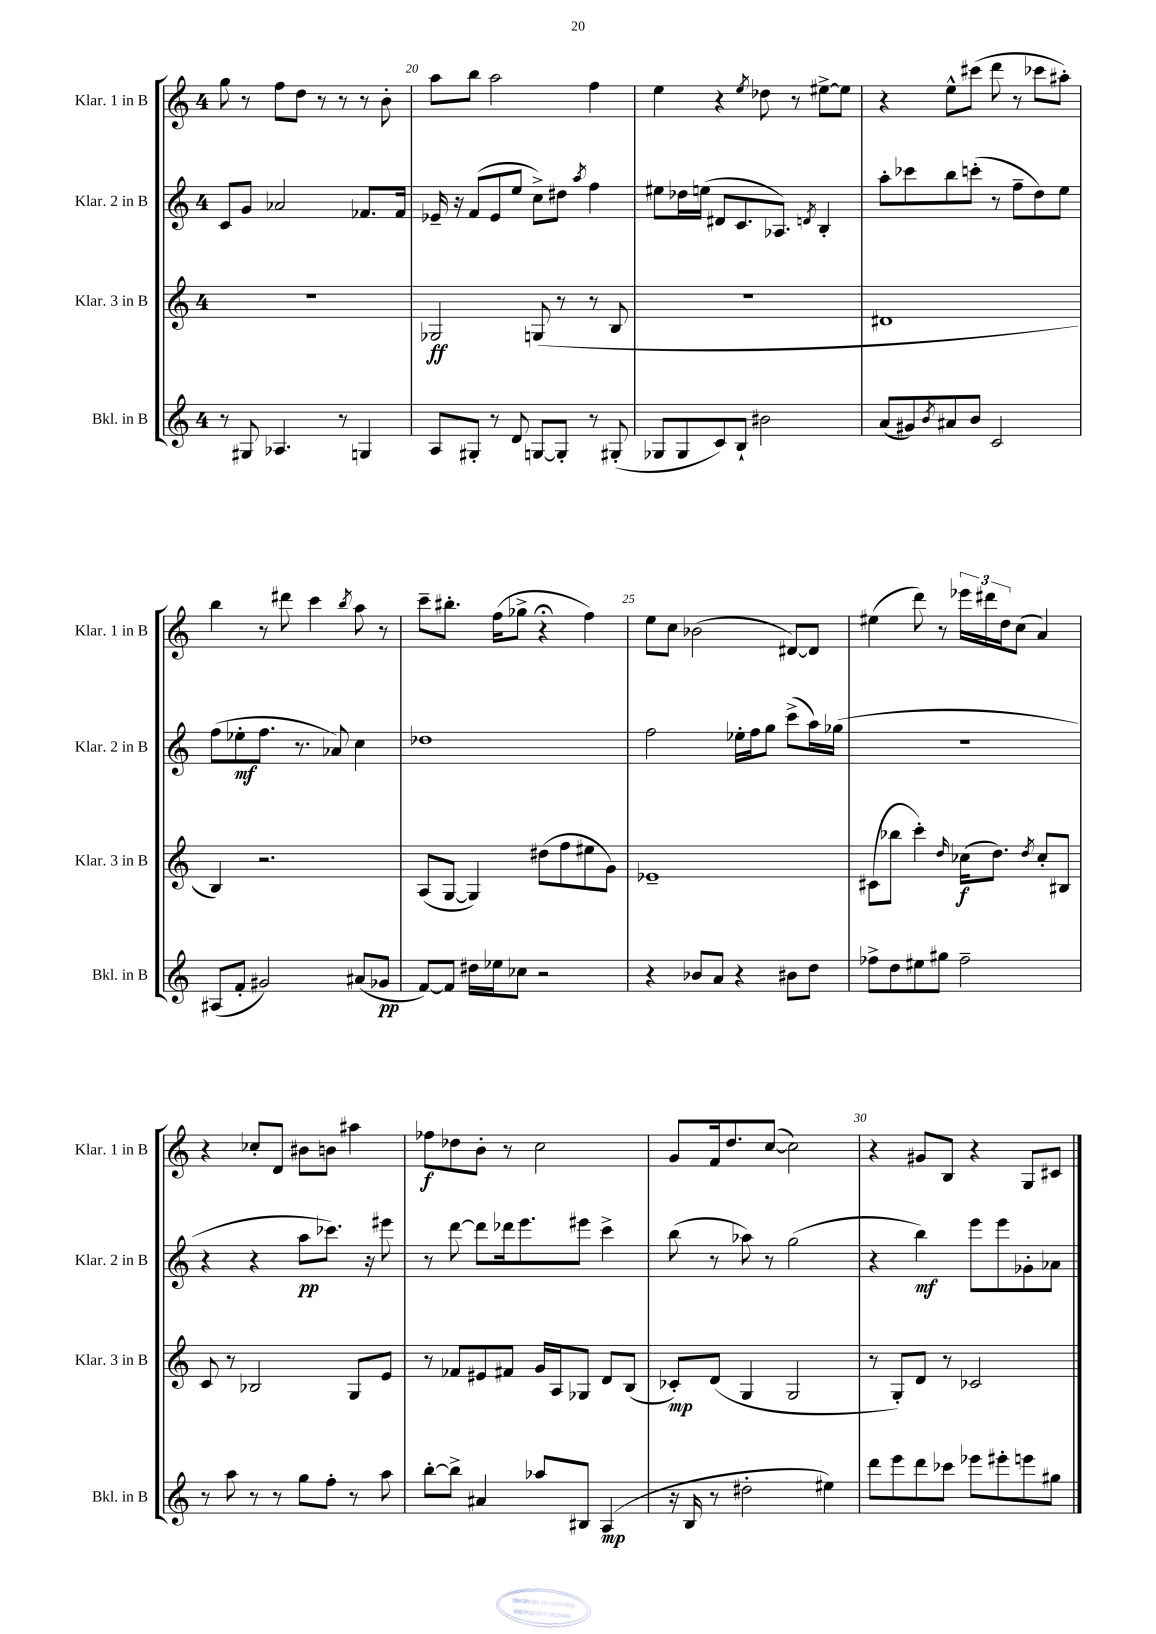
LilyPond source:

<<
\new StaffGroup <<
\new Staff = "s0" \with { instrumentName = "Klar. 1 in B" shortInstrumentName = "Klar. 1 in B" } {
    \clef treble \key c \major \once \override Staff.TimeSignature.style = #'single-digit \time 4/4
    g''8 r8 f''8 d''8 r8 r8 r8 b'8-. |
    a''8 b''8 a''2 f''4 |
    e''4 r4 \acciaccatura { e''8 } des''8 r8 eis''8~-> eis''8 |
    r4 e''8-^ cis'''8( d'''8 r8 ces'''8 ais''8-.) |
    b''4 r8 dis'''8 c'''4 \acciaccatura { b''8 } a''8 r8 |
    c'''8-- bis''8.-. f''16( ges''8-> r4\fermata f''4) |
    e''8 c''8 bes'2( dis'8~) dis'8 |
    eis''4( d'''8) r8 \tuplet 3/2 { ees'''16 dis'''16 d''16 } c''8( a'4) |
    r4 ces''8-. d'8 bis'8 b'8 ais''4 |
    fes''8\f des''8 b'8-. r8 c''2 |
    g'8 f'16 d''8. c''8~( c''2) |
    r4 gis'8 b8 r4 g8 cis'8 \bar "|." |
}
\new Staff = "s1" \with { instrumentName = "Klar. 2 in B" shortInstrumentName = "Klar. 2 in B" } {
    \clef treble \key c \major \once \override Staff.TimeSignature.style = #'single-digit \time 4/4
    c'8 g'8 aes'2 fes'8. fes'16 |
    ees'16-- r16 f'8( ees'8 e''8 c''8->) dis''8 \acciaccatura { a''8 } f''4 |
    eis''8 des''16 e''16( dis'8 c'8. aes8.) \acciaccatura { d'8 } b4-. |
    a''8-. ces'''8 b''8 c'''8-.( r8 f''8-- d''8) e''8 |
    f''8( ees''8-.\mf f''8. r8. aes'8) c''4 |
    des''1 |
    f''2 ees''16-. f''16 g''8 c'''8->( a''16) ges''16( |
    r1 |
    r4 r4 a''8\pp ces'''8.) r16 eis'''8 |
    r8 d'''8~ d'''8 des'''16 e'''8. eis'''8 c'''4-> |
    b''8( r8 aes''8) r8 g''2( |
    r4 b''4\mf) e'''8 e'''8 ges'8-. aes'8 \bar "|." |
}
\new Staff = "s2" \with { instrumentName = "Klar. 3 in B" shortInstrumentName = "Klar. 3 in B" } {
    \clef treble \key c \major \once \override Staff.TimeSignature.style = #'single-digit \time 4/4
    R1 |
    ges2\ff g8( r8 r8 b8 |
    R1 |
    dis'1 |
    b4) r2. |
    a8( g8~ g4) dis''8( f''8 eis''8 g'8) |
    ees'1-- |
    cis'8( bes''8 c'''4-.) \grace { d''16 } ces''16\f( d''8.) \acciaccatura { d''8 } ces''8-. bis8 |
    c'8 r8 bes2 g8 e'8 |
    r8 fes'8 eis'8 fis'8 g'16 a16 ges8 d'8 b8( |
    ces'8-.\mp) d'8( g4 g2 |
    r8 g8-.) d'8 r8 ces'2 \bar "|." |
}
\new Staff = "s3" \with { instrumentName = "Bkl. in B" shortInstrumentName = "Bkl. in B" } {
    \clef treble \key c \major \once \override Staff.TimeSignature.style = #'single-digit \time 4/4
    r8 gis8 aes4. r8 g4 |
    a8 gis8-. r8 d'8 g8~ g8-. r8 gis8-.( |
    ges8 ges8 c'8) b8-! bis'2 |
    a'8( gis'8) \acciaccatura { b'8 } ais'8 b'8 c'2 |
    ais8( f'8-. gis'2) ais'8( ges'8\pp |
    f'8~) f'8 dis''16 ees''16 ces''8 r2 |
    r4 bes'8 a'8 r4 bis'8 d''8 |
    fes''8-> d''8 eis''8 gis''8 fes''2-- |
    r8 a''8 r8 r8 g''8 f''8-. r8 a''8 |
    b''8~-. b''8-> ais'4 aes''8 bis8 a4\mp( |
    r16 b16 r8 dis''2-. eis''4) |
    d'''8 e'''8 d'''8 ces'''8 ees'''8 eis'''8-. e'''8 gis''8 \bar "|." |
}
>>
>>
\layout { \context { \Score currentBarNumber = #19 \override BarNumber.break-visibility = ##(#f #t #t) barNumberVisibility = #(every-nth-bar-number-visible 5) } }
